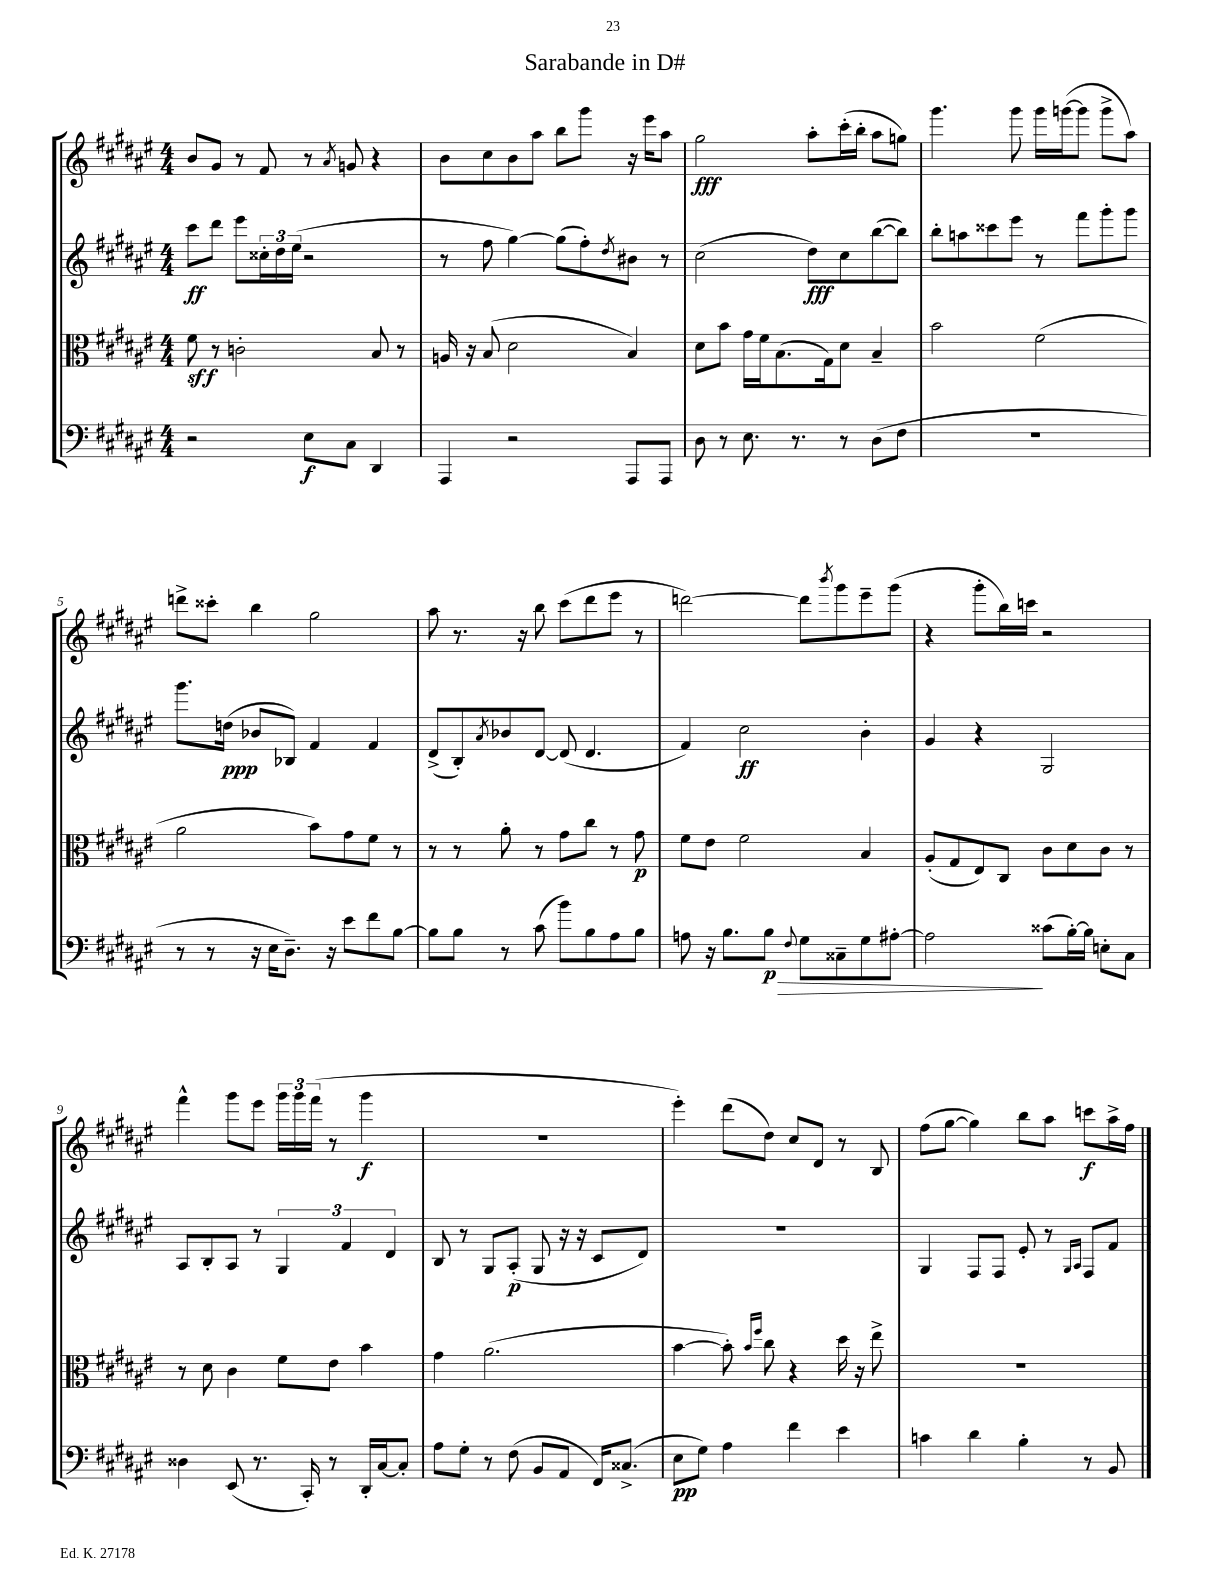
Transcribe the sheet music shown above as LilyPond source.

\header { title = "Sarabande in D#" }
<<
\new StaffGroup <<
\new Staff = "s0" {
    \clef treble \key fis \major \numericTimeSignature \time 4/4
    b'8 gis'8 r8 fis'8 r8 \acciaccatura { ais'8 } g'8 r4 |
    b'8 cis''8 b'8 ais''8 b''8 gis'''8 r16 eis'''16 ais''8 |
    gis''2\fff ais''8-. cis'''16-.( b''16-. ais''8 g''8) |
    gis'''4. gis'''8 gis'''16 g'''16~( g'''8 g'''8-> ais''8) |
    d'''8-> cisis'''8-. b''4 gis''2 |
    ais''8 r8. r16 b''8 cis'''8( dis'''8 eis'''8 r8 |
    d'''2~) d'''8 \acciaccatura { b'''8 } gis'''8 eis'''8-- gis'''8( |
    r4 gis'''8-. b''16) c'''16 r2 |
    fis'''4-^ gis'''8 eis'''8 \tuplet 3/2 { gis'''16 gis'''16 fis'''16( } r8 gis'''4\f |
    R1 |
    eis'''4-.) dis'''8( dis''8) cis''8 dis'8 r8 b8 |
    fis''8( gis''8~ gis''4) b''8 ais''8 c'''8\f ais''16-> fis''16 \bar "|." |
}
\new Staff = "s1" {
    \clef treble \key fis \major \numericTimeSignature \time 4/4
    cis'''8\ff dis'''8 eis'''8 \tuplet 3/2 { cisis''16-. dis''16 eis''16( } r2 |
    r8 fis''8 gis''4~) gis''8( fis''8-.) \acciaccatura { dis''8 } bis'8 r8 |
    cis''2( dis''8\fff) cis''8 b''8~( b''8) |
    b''8-. a''8 cisis'''8 eis'''8 r8 fis'''8 gis'''8-. gis'''8 |
    gis'''8. d''16\ppp( bes'8 bes8) fis'4 fis'4 |
    dis'8->( b8-.) \acciaccatura { ais'8 } bes'8 dis'8~ dis'8( dis'4. |
    fis'4) cis''2\ff b'4-. |
    gis'4 r4 gis2 |
    ais8 b8-. ais8 r8 \tuplet 3/2 { gis4 fis'4 dis'4 } |
    b8 r8 gis8 ais8-.\p( gis8 r16 r16 cis'8 dis'8) |
    R1 |
    gis4 fis8 fis8 eis'8-. r8 \grace { gis16 ais16 } fis8 fis'8 \bar "|." |
}
\new Staff = "s2" {
    \clef alto \key fis \major \numericTimeSignature \time 4/4
    fis'8\sff r8 c'2-. b8 r8 |
    a16 r16 b8( dis'2 b4) |
    dis'8 b'8 gis'16 fis'16 b8.( gis16) dis'8 b4-- |
    b'2 fis'2( |
    ais'2 b'8) gis'8 fis'8 r8 |
    r8 r8 ais'8-. r8 gis'8 cis''8 r8 gis'8\p |
    fis'8 eis'8 fis'2 b4 |
    ais8-.( gis8 eis8) cis8 cis'8 dis'8 cis'8 r8 |
    r8 dis'8 cis'4 fis'8 eis'8 b'4 |
    gis'4 ais'2.( |
    b'4~ b'8-.) \grace { b'16 fis''16 } cis''8 r4 dis''16 r16 eis''8-> |
    R1 \bar "|." |
}
\new Staff = "s3" {
    \clef bass \key fis \major \numericTimeSignature \time 4/4
    r2 eis8\f cis8 dis,4 |
    ais,,4 r2 ais,,8 ais,,8 |
    dis8 r8 eis8. r8. r8 dis8( fis8 |
    R1 |
    r8 r8 r16 eis16 dis8.--) r16 eis'8 fis'8 b8~ |
    b8 b8 r8 cis'8( b'8) b8 ais8 b8 |
    a8 r16 b8. b8\p\> \appoggiatura { fis8 } gis8 cisis8-- gis8 ais8~-. |
    ais2\! cisis'8( b16~-.) b16 e8-. cis8 |
    disis4 eis,8( r8. cis,16-.) r8 dis,16-. cis16~ cis8-. |
    ais8 gis8-. r8 fis8( b,8 ais,8 fis,16) cisis8.->( |
    eis8\pp gis8) ais4 fis'4 eis'4 |
    c'4 dis'4 b4-. r8 b,8 \bar "|." |
}
>>
>>
